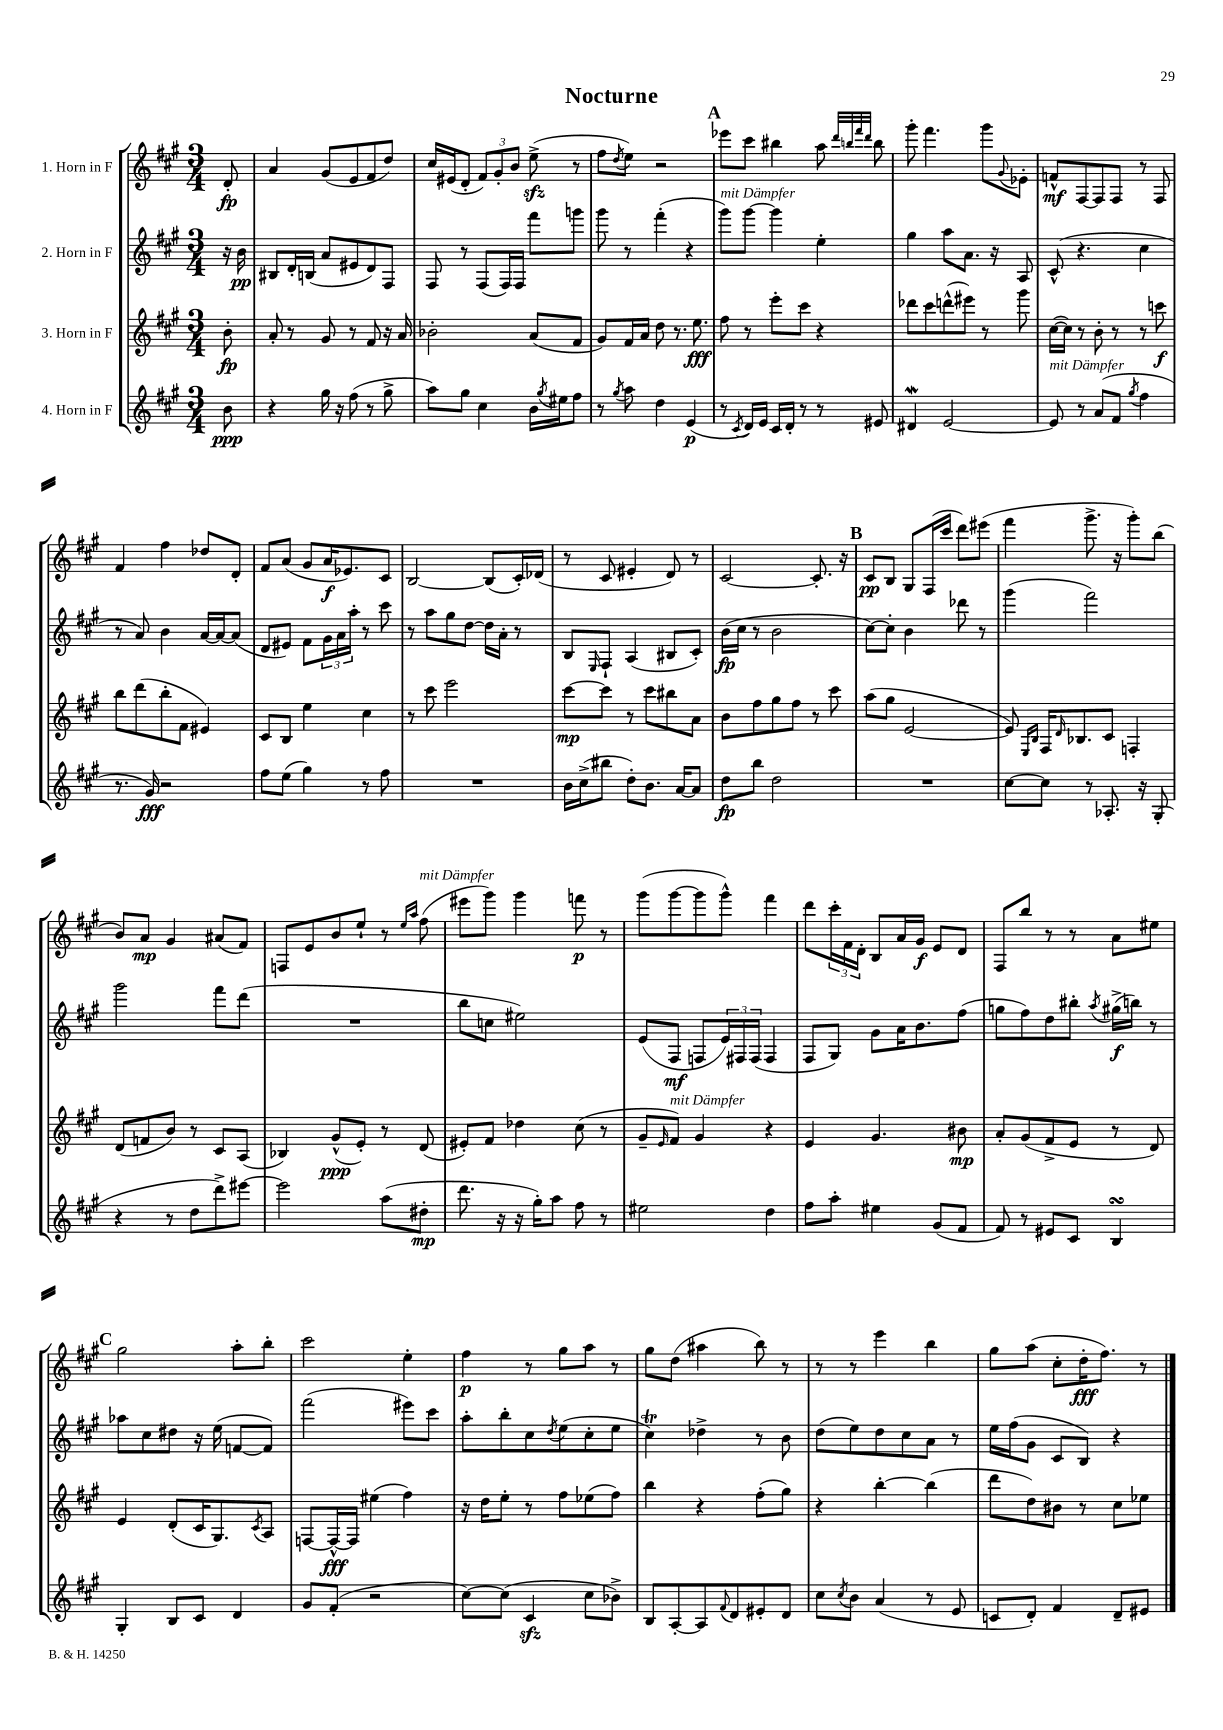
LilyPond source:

\header { title = "Nocturne" }
<<
\new StaffGroup <<
\new Staff = "s0" \with { instrumentName = "1. Horn in F" } {
    \clef treble \key a \major \numericTimeSignature \time 3/4 \partial 8
    d'8-.\fp |
    a'4 gis'8( e'8 fis'8 d''8) |
    cis''16 eis'16( d'8-. \tuplet 3/2 { fis'8) gis'8-. b'8 } e''8->\sfz( r8 |
    fis''8 \acciaccatura { d''8 } e''8) r2 |
    \mark \markup { \bold "A" } ees'''8 cis'''8 bis''4 a''8 \grace { d'''32 b''32 fis'''32 d'''32 } b''8 |
    gis'''8-. fis'''4. gis'''8 \appoggiatura { gis'8 } ees'8-. |
    f'8-^\mf fis8~ fis8 fis8 r8 fis8 |
    fis'4 fis''4 des''8 d'8-. |
    fis'8 a'8( gis'8 a'16\f ees'8.) cis'8 |
    b2~ b8( cis'16-.) des'16( |
    r8 cis'8 eis'4-. d'8) r8 |
    cis'2~ cis'8.-. r16 |
    \mark \markup { \bold "B" } cis'8\pp b8 gis8 fis16( cis'''16 d'''8) eis'''8( |
    fis'''4 gis'''8.-> r16 gis'''8-.) b''8( |
    b'8) a'8\mp gis'4 ais'8( fis'8) |
    f8 e'8 b'8 e''8-! r8 \grace { e''16 a''16 } fis''8^\markup { \italic "mit Dämpfer" }( |
    eis'''8 gis'''8) gis'''4 f'''8\p r8 |
    gis'''8( gis'''8~ gis'''8 gis'''8-^) fis'''4 |
    d'''8 \tuplet 3/2 { cis'''16-. fis'16 d'16-. } b8 a'16 gis'16\f e'8 d'8 |
    fis8 b''8 r8 r8 a'8 eis''8 |
    \mark \markup { \bold "C" } gis''2 a''8-. b''8-. |
    cis'''2 e''4-. |
    fis''4\p r8 gis''8 a''8 r8 |
    gis''8 d''8( ais''4 b''8) r8 |
    r8 r8 e'''4 b''4 |
    gis''8 a''8( cis''8-. d''16-.\fff fis''8.) r8 \bar "|." |
}
\new Staff = "s1" \with { instrumentName = "2. Horn in F" } {
    \clef treble \key a \major \numericTimeSignature \time 3/4 \partial 8
    r16 b'16\pp |
    bis8 d'16-. b16( a'8 eis'8 d'8) fis8 |
    fis8 r8 fis8( fis16) fis16 fis'''8 g'''8 |
    gis'''8 r8 fis'''4-.( r4 |
    \mark \markup { \bold "A" } gis'''8^\markup { \italic "mit Dämpfer" }) gis'''8~ gis'''4 e''4-. |
    gis''4 a''8 a'8. r16 a8 |
    cis'8-^( r4. cis''4 |
    r8 a'8) b'4 a'16~ a'16~ a'8( |
    d'8 eis'8) fis'8 \tuplet 3/2 { gis'16 a'16 a''16-. } r8 cis'''8 |
    r8 a''8 gis''8 d''8~ d''16 a'16-. r8 |
    b8 \grace { e16 } fis8-! a4( bis8 cis'8-.) |
    b'16\fp( cis''16 r8 b'2 |
    \mark \markup { \bold "B" } cis''8~) cis''8-. b'4 des'''8 r8 |
    gis'''4( fis'''2) |
    gis'''2 fis'''8 d'''8( |
    R2. |
    b''8 c''8 eis''2) |
    e'8( fis8\mf f8 \tuplet 3/2 { e'16) fis16 fis16( } fis4 |
    fis8 gis8) gis'8 a'16 b'8. fis''8( |
    g''8 fis''8) d''8 bis''8-. \acciaccatura { a''8 } gis''16->\f( b''16) r8 |
    \mark \markup { \bold "C" } aes''8 cis''8 dis''8 r16 e''16( f'8~ f'8) |
    fis'''2( eis'''8) cis'''8 |
    a''8-. b''8-. cis''8 \acciaccatura { d''8 } e''8( cis''8-. e''8 |
    cis''4\trill) des''4-> r8 b'8 |
    d''8( e''8) d''8 cis''8 a'8 r8 |
    e''16 fis''16( gis'8 cis'8 b8) r4 \bar "|." |
}
\new Staff = "s2" \with { instrumentName = "3. Horn in F" } {
    \clef treble \key a \major \numericTimeSignature \time 3/4 \partial 8
    b'8-.\fp |
    a'8-. r8 gis'8 r8 fis'8 r16 a'16 |
    bes'2-. a'8( fis'8 |
    gis'8) fis'16 a'16 d''8 r8. e''8.\fff |
    \mark \markup { \bold "A" } fis''8 r8 e'''8-. cis'''8 r4 |
    des'''8 cis'''8 d'''8-^( eis'''8) r8 gis'''8 |
    cis''16~( cis''16) r8 b'8-. r8 r8 c'''8\f |
    b''8 d'''8( b''8-. fis'8 eis'4) |
    cis'8 b8 e''4 cis''4 |
    r8 cis'''8 e'''2 |
    cis'''8~\mp cis'''8 r8 cis'''8 bis''8 a'8 |
    b'8 fis''8 gis''8 fis''8 r8 cis'''8 |
    \mark \markup { \bold "B" } a''8( gis''8 e'2~ |
    e'8) \grace { e16 b16 } fis16 \grace { d'16 } bes8. cis'8 f4-. |
    d'8( f'8 b'8) r8 cis'8 a8( |
    bes4) gis'8-^\ppp( e'8-.) r8 d'8( |
    eis'8-.) fis'8 des''4 cis''8( r8 |
    gis'8-- \grace { e'16 } fis'8^\markup { \italic "mit Dämpfer" }) gis'4 r4 |
    e'4 gis'4. bis'8\mp |
    a'8-. gis'8( fis'8-> e'8 r8 d'8) |
    \mark \markup { \bold "C" } e'4 d'8-.( cis'16 gis8.) \acciaccatura { cis'8 } a8 |
    f8~ f16~-^\fff f16 eis''4( fis''4) |
    r16 d''16 e''8-. r8 fis''8 ees''8( fis''8) |
    b''4 r4 fis''8-.( gis''8) |
    r4 b''4~-. b''4( |
    d'''8 d''8) bis'8 r8 cis''8 ees''8 \bar "|." |
}
\new Staff = "s3" \with { instrumentName = "4. Horn in F" } {
    \clef treble \key a \major \numericTimeSignature \time 3/4 \partial 8
    b'8\ppp |
    r4 gis''16 r16 fis''8( r8 gis''8-> |
    a''8) gis''8 cis''4 b'16 \acciaccatura { gis''8 } eis''16 fis''8 |
    r8 \acciaccatura { gis''8 } a''8 d''4 e'4\p( |
    \mark \markup { \bold "A" } r8 \acciaccatura { cis'8 } d'16) e'16 cis'16 d'16-. r8 r8 eis'8 |
    dis'4\mordent e'2~ |
    e'8^\markup { \italic "mit Dämpfer" } r8 a'8( fis'8 \acciaccatura { gis''8 } fis''4 |
    r8. gis'16\fff) r2 |
    fis''8 e''8( gis''4) r8 fis''8 |
    R2. |
    b'16 cis''16->( bis''8 d''8-.) b'8. a'16~ a'8 |
    d''8\fp b''8 d''2 |
    \mark \markup { \bold "B" } R2. |
    cis''8~ cis''8 r8 aes8.-. r16 gis8-.( |
    r4 r8 d''8 d'''8->) eis'''8~ |
    eis'''2 a''8( dis''8-.\mp |
    d'''8. r16 r16 gis''16-.) a''8 fis''8 r8 |
    eis''2 d''4 |
    fis''8 a''8-. eis''4 gis'8( fis'8 |
    fis'8) r8 eis'8 cis'8 b4\turn |
    \mark \markup { \bold "C" } gis4-. b8 cis'8 d'4 |
    gis'8 fis'8-.( r2 |
    cis''8~) cis''8( cis'4\sfz cis''8 bes'8->) |
    b8 a8~-. a8 \appoggiatura { fis'8 } d'8 eis'8-. d'8 |
    cis''8 \acciaccatura { cis''8 } b'8 a'4( r8 e'8 |
    c'8 d'8-.) fis'4 d'8-- eis'8 \bar "|." |
}
>>
>>
\layout { \context { \Score \remove "Bar_number_engraver" } }
